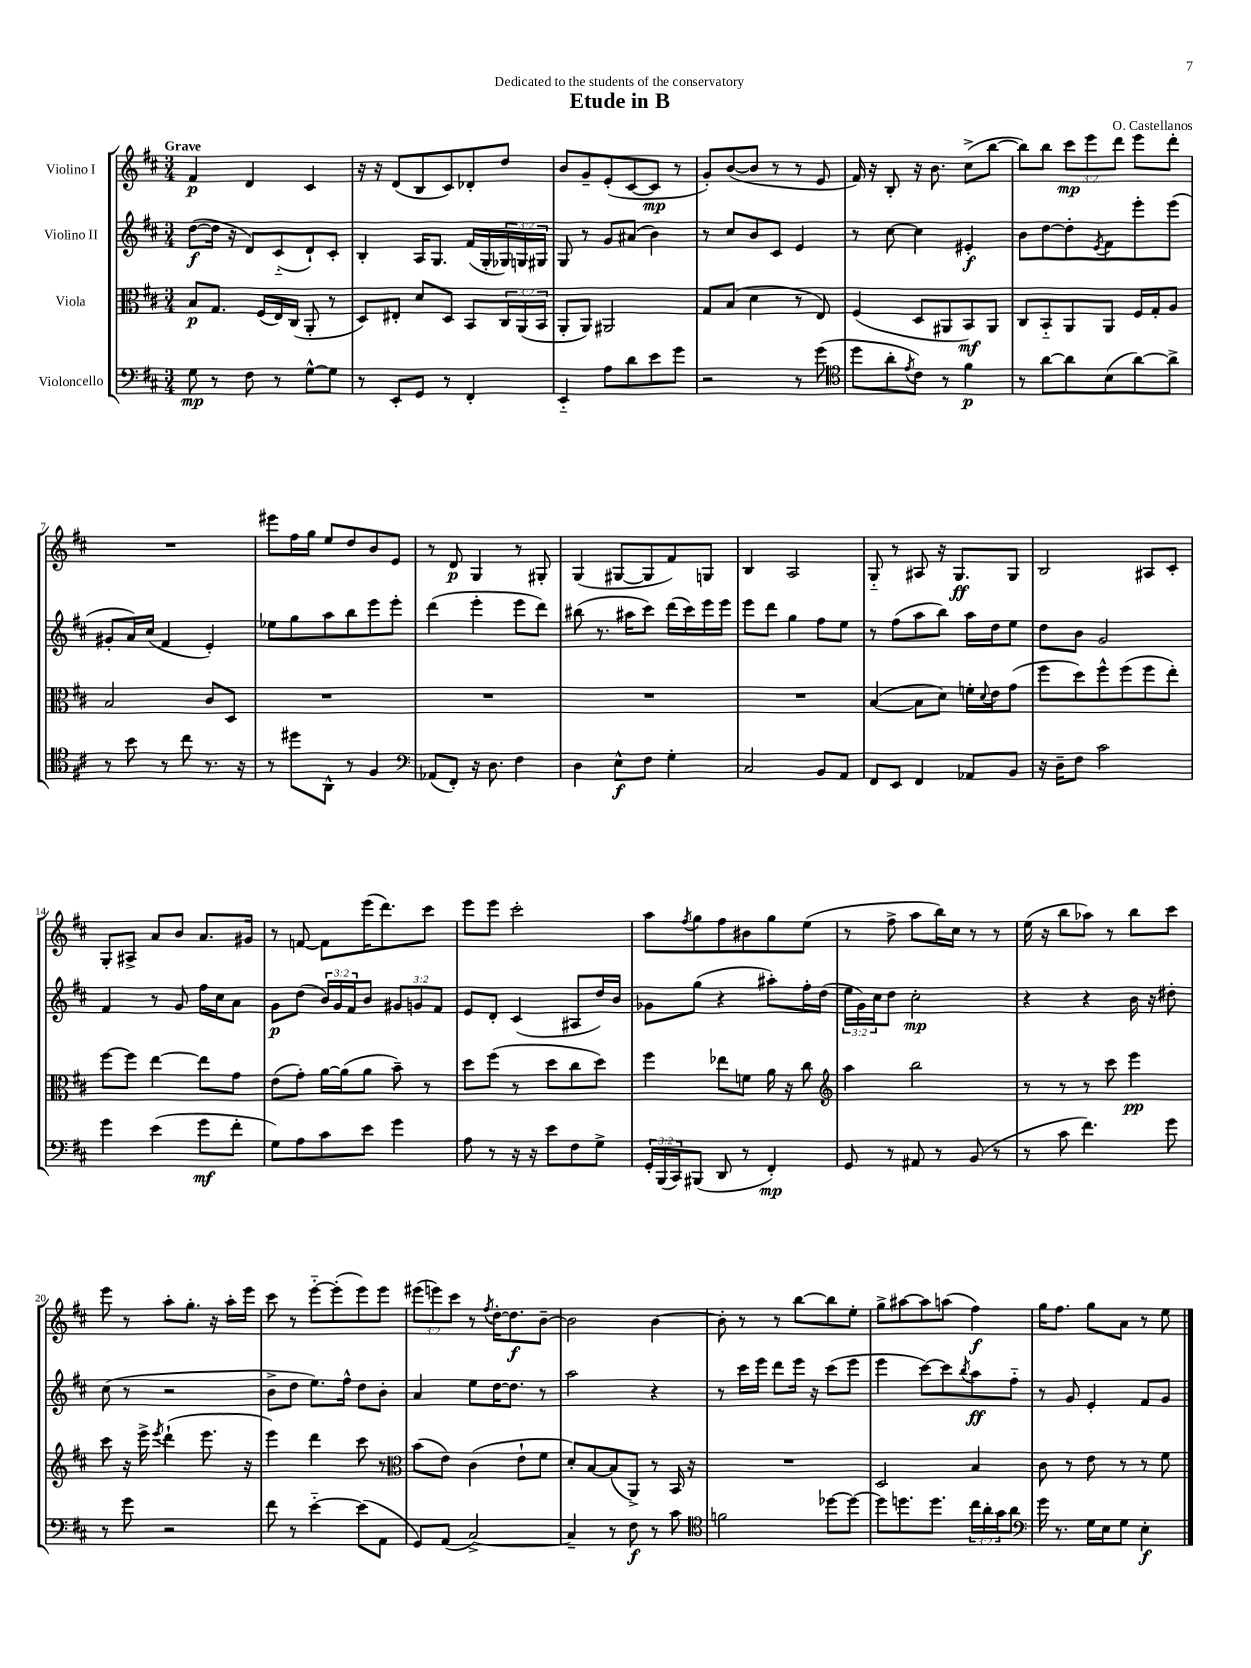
\header { title = "Etude in B" composer = "O. Castellanos" dedication = "Dedicated to the students of the conservatory" }
<<
\new StaffGroup <<
\new Staff = "s0" \with { instrumentName = "Violino I" } {
    \clef treble \key d \major \numericTimeSignature \time 3/4 \override Staff.TupletNumber.text = #tuplet-number::calc-fraction-text \tempo "Grave"
    fis'4\p d'4 cis'4 |
    r16 r16 d'8( b8 cis'8) des'8-. d''8 |
    b'8 g'8-- e'8-.( cis'8~ cis'8\mp r8 |
    g'8-.) b'8~( b'8 r8 r8 e'8 |
    fis'16) r16 b8-. r16 b'8. cis''8->( b''8~ |
    b''8) b''8 \tuplet 3/2 { cis'''8\mp e'''8 d'''8 } e'''8 d'''8-. |
    R2. |
    eis'''8 fis''16 g''16 e''8 d''8 b'8 e'8 |
    r8 d'8\p g4 r8 gis8-. |
    g4( gis8~ gis8 fis'8) g8 |
    b4 a2 |
    g8-_ r8 ais8 r16 g8.\ff g8 |
    b2 ais8 cis'8-. |
    g8-. ais8-> a'8 b'8 a'8. gis'16 |
    r8 f'8~ f'8 e'''16( d'''8.) cis'''8 |
    e'''8 e'''8 cis'''2-. |
    a''8 \acciaccatura { fis''8 } g''8 fis''8 bis'8 g''8 e''8( |
    r8 fis''8-> a''8 b''16) cis''16 r8 r8 |
    e''16( r16 b''8 aes''8) r8 b''8 cis'''8 |
    e'''8 r8 a''8-. g''8.-. r16 a''16-. e'''16 |
    cis'''8 r8 e'''8~-_ e'''8-.( e'''8) e'''8 |
    \tuplet 3/2 { eis'''8( e'''8) cis'''8 } r8 \acciaccatura { fis''8 } d''16~-. d''8.\f b'8~-- |
    b'2 b'4~ |
    b'8-. r8 r8 b''8~ b''8 e''8-. |
    g''8-> ais''8~ ais''8 a''8( fis''4\f) |
    g''16 fis''8. g''8 a'8 r8 e''8 \bar "|." |
}
\new Staff = "s1" \with { instrumentName = "Violino II" } {
    \clef treble \key d \major \numericTimeSignature \time 3/4 \override Staff.TupletNumber.text = #tuplet-number::calc-fraction-text
    d''8~\f( d''16 r16 d'8) cis'8-_( d'8-!) cis'8-. |
    b4-. a16 g8. fis'16( g16-. \tuplet 3/2 { ges16) g16 gis16 } |
    g8 r8 g'8 ais'8( b'4) |
    r8 cis''8 b'8 cis'8 e'4 |
    r8 cis''8~ cis''4 eis'4-.\f |
    b'8 d''8~ d''8-. \acciaccatura { e'8 } fis'8 e'''8-. e'''8( |
    gis'8-. a'16) cis''16( fis'4 e'4-.) |
    ees''8 g''8 a''8 b''8 e'''8 e'''8-. |
    d'''4( e'''4-. e'''8 d'''8) |
    bis''8( r8. ais''16 cis'''8) d'''16( cis'''16) e'''16 e'''16 |
    e'''8 d'''8 g''4 fis''8 e''8 |
    r8 fis''8( a''8 b''8) a''16 d''16 e''8 |
    d''8 b'8 g'2 |
    fis'4 r8 g'8 fis''16 cis''16 a'8 |
    g'8\p d''8( \tuplet 3/2 { b'16) g'16 fis'16 } b'8 \tuplet 3/2 { gis'8 g'8 fis'8 } |
    e'8 d'8-. cis'4( ais8 d''16) b'16 |
    ges'8 g''8( r4 ais''8-.) fis''16-. d''16( |
    \tuplet 3/2 { e''16 g'16) cis''16 } d''8 cis''2-.\mp |
    r4 r4 b'16 r16 dis''8-. |
    cis''8( r8 r2 |
    b'8-> d''8 e''8.) fis''16-^ d''8 b'8-. |
    a'4 e''8 d''16~ d''8. r8 |
    a''2 r4 |
    r8 cis'''16 e'''16 d'''8 e'''16 r16 cis'''8( e'''8 |
    e'''4 cis'''8~) cis'''8 \acciaccatura { b''8 } a''8\ff fis''8-_ |
    r8 g'8 e'4-. fis'8 g'8 \bar "|." |
}
\new Staff = "s2" \with { instrumentName = "Viola" } {
    \clef alto \key d \major \numericTimeSignature \time 3/4 \override Staff.TupletNumber.text = #tuplet-number::calc-fraction-text
    b8\p g8. fis16( e16) cis16( a,8-. r8 |
    d8) eis8-. d'8 d8 b,8 \tuplet 3/2 { cis16 a,16( b,16 } |
    a,8-. a,8) ais,2 |
    g8 b8( d'4 r8 e8) |
    fis4( d8 ais,8 b,8\mf) ais,8 |
    cis8 b,8-_ a,8 a,8 fis16 g16-. a8 |
    b2 cis'8 d8 |
    R2. |
    R2. |
    R2. |
    R2. |
    b4~( b8 d'8) f'16-. \appoggiatura { d'8 } e'16 g'8( |
    fis''8 d''8) fis''8-^ fis''8( fis''8 e''8-.) |
    fis''8~ fis''8 e''4~ e''8 g'8 |
    e'8( g'8-.) a'16~ a'16( a'8 b'8--) r8 |
    d''8 fis''8( r8 d''8 cis''8 d''8) |
    fis''4 ees''8 f'8 a'16 r16 cis''8 |
    \clef treble a''4 b''2 |
    r8 r8 r8 cis'''8 e'''4\pp |
    cis'''8 r16 e'''16-> \acciaccatura { e'''8 } d'''4-!( e'''8. r16 |
    e'''4) d'''4 cis'''8 r8 |
    \clef alto b'8( e'8) cis'4( e'8-! fis'8 |
    d'8-.) b8~ b8( a,8->) r8 b,16 r16 |
    R2. |
    d2 b4 |
    cis'8 r8 e'8 r8 r8 fis'8 \bar "|." |
}
\new Staff = "s3" \with { instrumentName = "Violoncello" } {
    \clef bass \key d \major \numericTimeSignature \time 3/4 \override Staff.TupletNumber.text = #tuplet-number::calc-fraction-text
    g8\mp r8 fis8 r8 g8~-^ g8 |
    r8 e,8-. g,8 r8 fis,4-. |
    e,4-_ a8 d'8 e'8 g'8 |
    r2 r8 g'8( |
    \clef tenor d''8 a'8-. \acciaccatura { e'8 } cis'8) r8 fis'4\p |
    r8 a'8~ a'8 b8( a'8~) a'8-> |
    r8 b'8 r8 cis''8 r8. r16 |
    r8 dis''8 a,8-^ r8 fis4 |
    \clef bass aes,8( fis,8-.) r16 d8. fis4 |
    d4 e8-^\f fis8 g4-. |
    cis2 b,8 a,8 |
    fis,8 e,8 fis,4 aes,8 b,8 |
    r16 d16-- fis8 cis'2 |
    g'4 e'4( g'8\mf fis'8-. |
    g8) a8 cis'8 e'8 g'4 |
    a8 r8 r16 r16 e'8 fis8 g8-> |
    \tuplet 3/2 { g,16-. b,,16( cis,16) } bis,,8( d,8 r8 fis,4-.\mp) |
    g,8 r8 ais,8 r8 b,8( r8 |
    r8 cis'8 fis'4.) g'8 |
    r8 g'8 r2 |
    fis'8 r8 e'4~-_ e'8( a,8 |
    g,8) a,8( cis2~->) |
    cis4-- r8 fis8\f r8 cis'8 |
    \clef tenor f'2 des''8~ des''8~ |
    des''8 d''8. d''8. \tuplet 3/2 { cis''16 a'16-. g'16 } a'8 |
    \clef bass g'16 r8. g16 e16 g8 e4-.\f \bar "|." |
}
>>
>>
